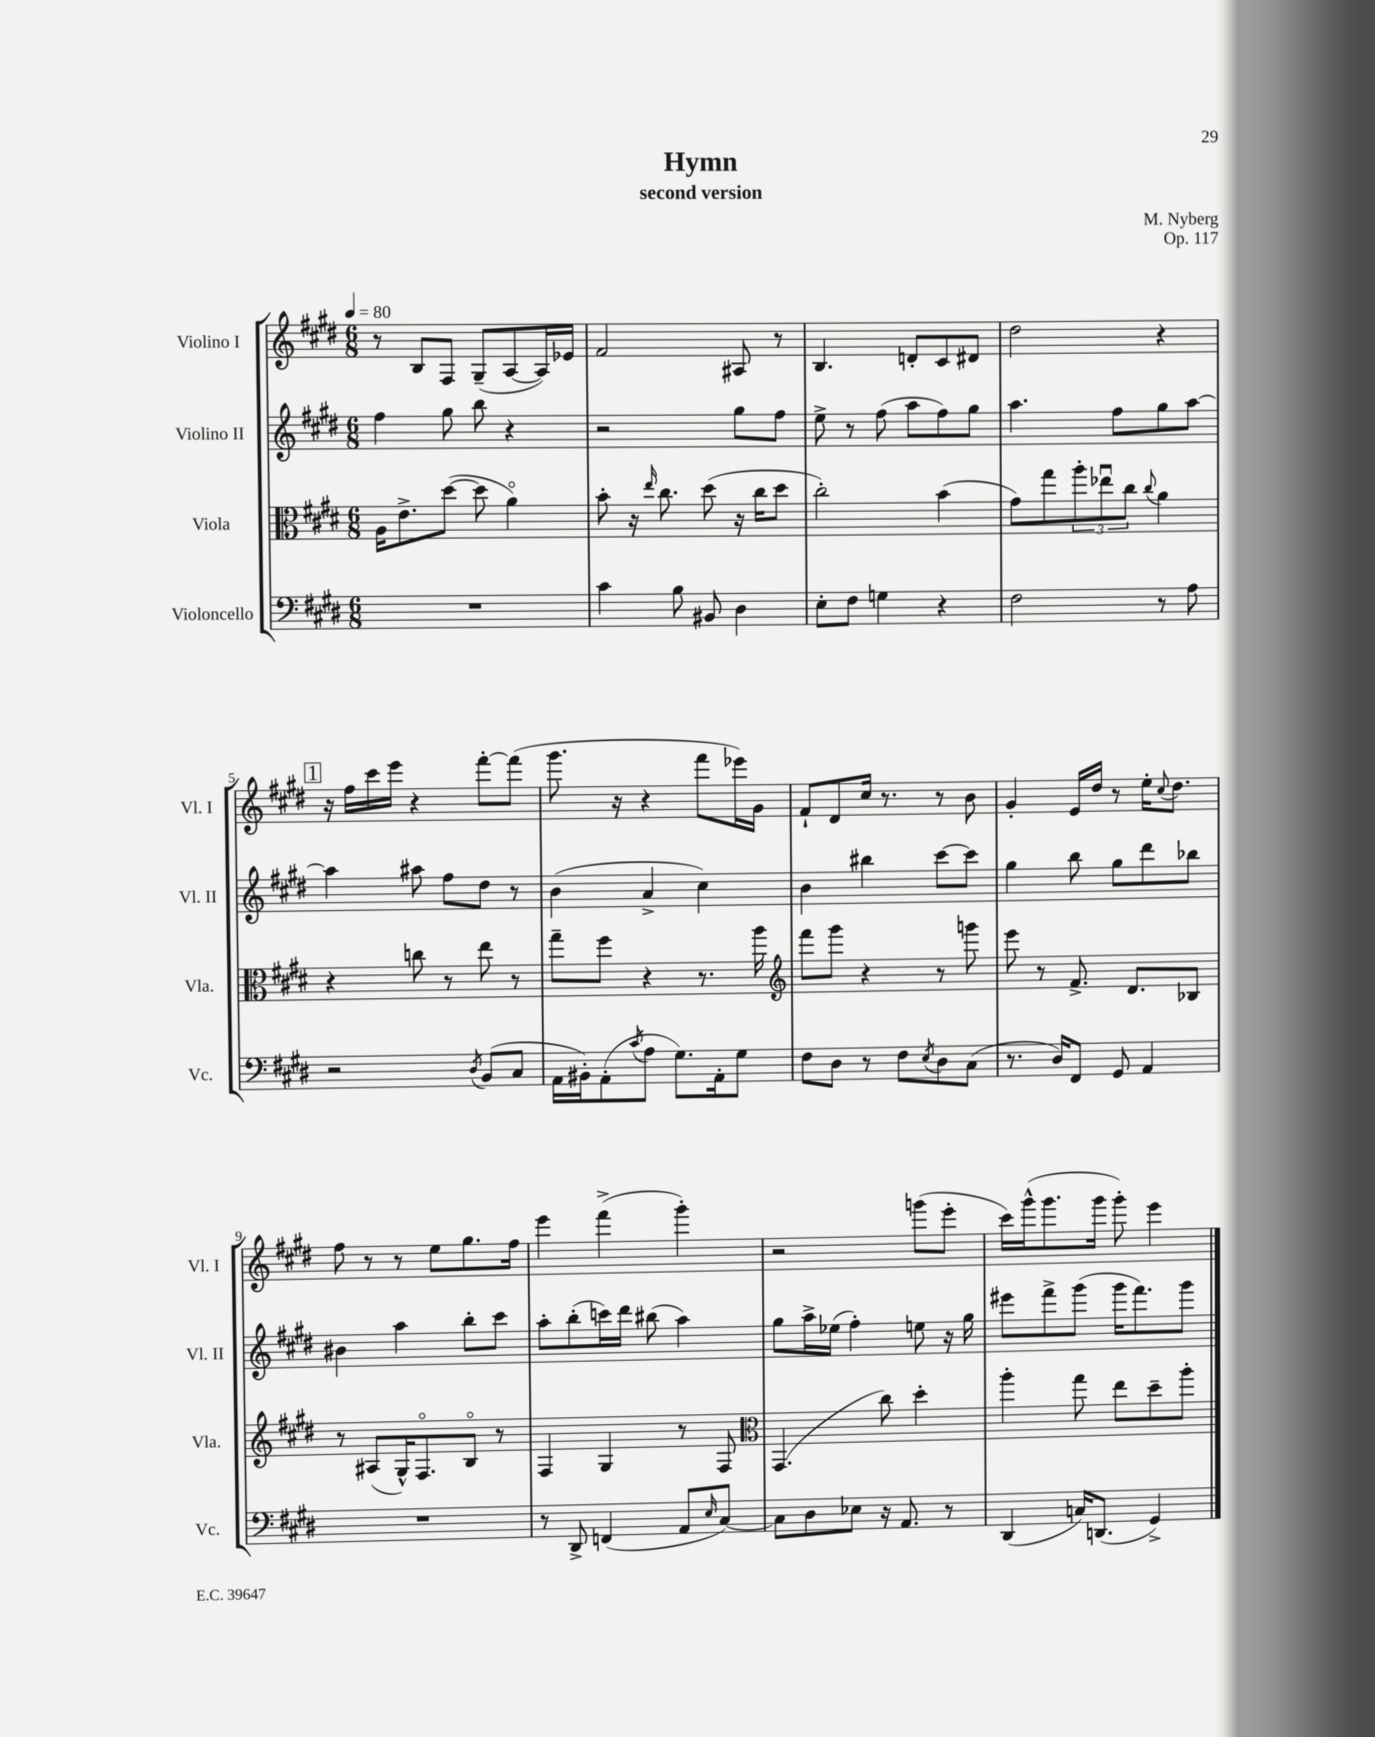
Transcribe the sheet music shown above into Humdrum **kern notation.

**kern	**kern	**kern	**kern
*staff4	*staff3	*staff2	*staff1
*clefF4	*clefC3	*clefG2	*clefG2
*k[f#c#g#d#]	*k[f#c#g#d#]	*k[f#c#g#d#]	*k[f#c#g#d#]
*M6/8	*M6/8	*M6/8	*M6/8
*MM80	*MM80	*MM80	*MM80
2.r	16A	4ff#	8r
.	8.e^	.	.
.	.	.	8B
.	([8dd#	8gg#	8F#
.	8dd#]	8bb	(8G#~
.	4ao)	4r	[8A
.	.	.	16A])
.	.	.	16e-
=	=	=	=
4c#	8b'	2r	2f#
.	16r	.	.
.	16qqee	.	.
.	8.cc#	.	.
8B	.	.	.
8BB#	(8dd#	.	.
4D#	16r	8gg#	8A#
.	16cc#	.	.
.	8dd#	8ff#	8r
=	=	=	=
8E'	2cc#')	8ee^	4.B
8F#	.	8r	.
4G	.	(8ff#	.
.	.	8aa	8d'
4r	(4b	8ff#)	8c#
.	.	8gg#	8d#
=	=	=	=
2F#	8g#)	4.aa	2dd#
.	8gg#	.	.
.	12aa'	.	.
.	12ee-u	.	.
.	.	8ff#	.
.	12cc#	.	.
.	8qqcc#	.	.
8r	4a	8gg#	4r
8A	.	[8aa	.
=	=	=	=
2r	4r	4aa]	16r
.	.	.	16ff#
.	.	.	16ccc#
.	.	.	16eee
.	8cc	8aa#	4r
.	8r	8ff#	.
8qD#	.	.	.
(8BB	8ee	8dd#	[8fff#'
8C#	8r	8r	(8fff#]
=	=	=	=
16AA	8gg#~	(4b	8.ggg#
16BB#')	.	.	.
(8AA'	8ff#	.	.
.	.	.	16r
8qc#	.	.	.
8A	4r	4a^	4r
8.G#)	.	.	.
.	8.r	4cc#)	8fff#
16AA'	.	.	.
8G#	.	.	16eee-)
.	16aa	.	16g#
=	=	=	=
*	*clefG2	*	*
8F#	8fff#	4b	8f#`
8D#	8ggg#	.	8d#
8r	4r	4bb#	16cc#
.	.	.	8.r
8F#	.	.	.
8qE	.	.	.
8D#	8r	[8ccc#	8r
(8C#	8ggg	8ccc#]	8b
=	=	=	=
8.r	8eee	4gg#	4g#'
.	8r	.	.
16D#)	.	.	.
8FF#	8.f#^	8bb	16e
.	.	.	16dd#
8GG#	.	8gg#	8r
.	8.d#	.	.
4AA	.	8ddd#	16ee'
.	.	.	8qqcc#
.	.	.	8.dd#
.	8B-	8bb-	.
=	=	=	=
2.r	8r	4b#	8ff#
.	(8A#	.	8r
.	16G#^^)	4aa	8r
.	8.F#o	.	.
.	.	.	8ee
.	8Bo	8bb'	8.gg#
.	8r	8ccc#	.
.	.	.	16ff#
=	=	=	=
8r	4F#	8aa'	4eee
8DD#^	.	(8bb'	.
(4FF	4G#	16ccc)	(4fff#^
.	.	16ddd#	.
.	.	(8bb#	.
8AA	8r	4aa)	4ggg#')
16qqE	.	.	.
[8C#)	8F#	.	.
=	=	=	=
*	*clefC3	*	*
8C#]	(4.GG#	8gg#	2r
8D#	.	16aa^	.
.	.	(16ee-	.
8E-	.	4ff#')	.
16r	8cc#)	.	.
8.AA	.	.	.
.	4dd#'	8ee	(8ggg
8r	.	16r	8eee'
.	.	16gg#	.
=	=	=	=
(4DD#	4aa'	8eee#	16ccc#)
.	.	.	(16ggg#^^
.	.	8fff#^	8.ggg#
16C)	8gg#	(8ggg#	.
(8.DD	.	.	16ggg#
.	8ee	16ggg#	8ggg#')
.	.	8.fff#)	.
4GG#^)	8dd#~	.	4eee
.	8aa'	8ggg#	.
==	==	==	==
*-	*-	*-	*-
